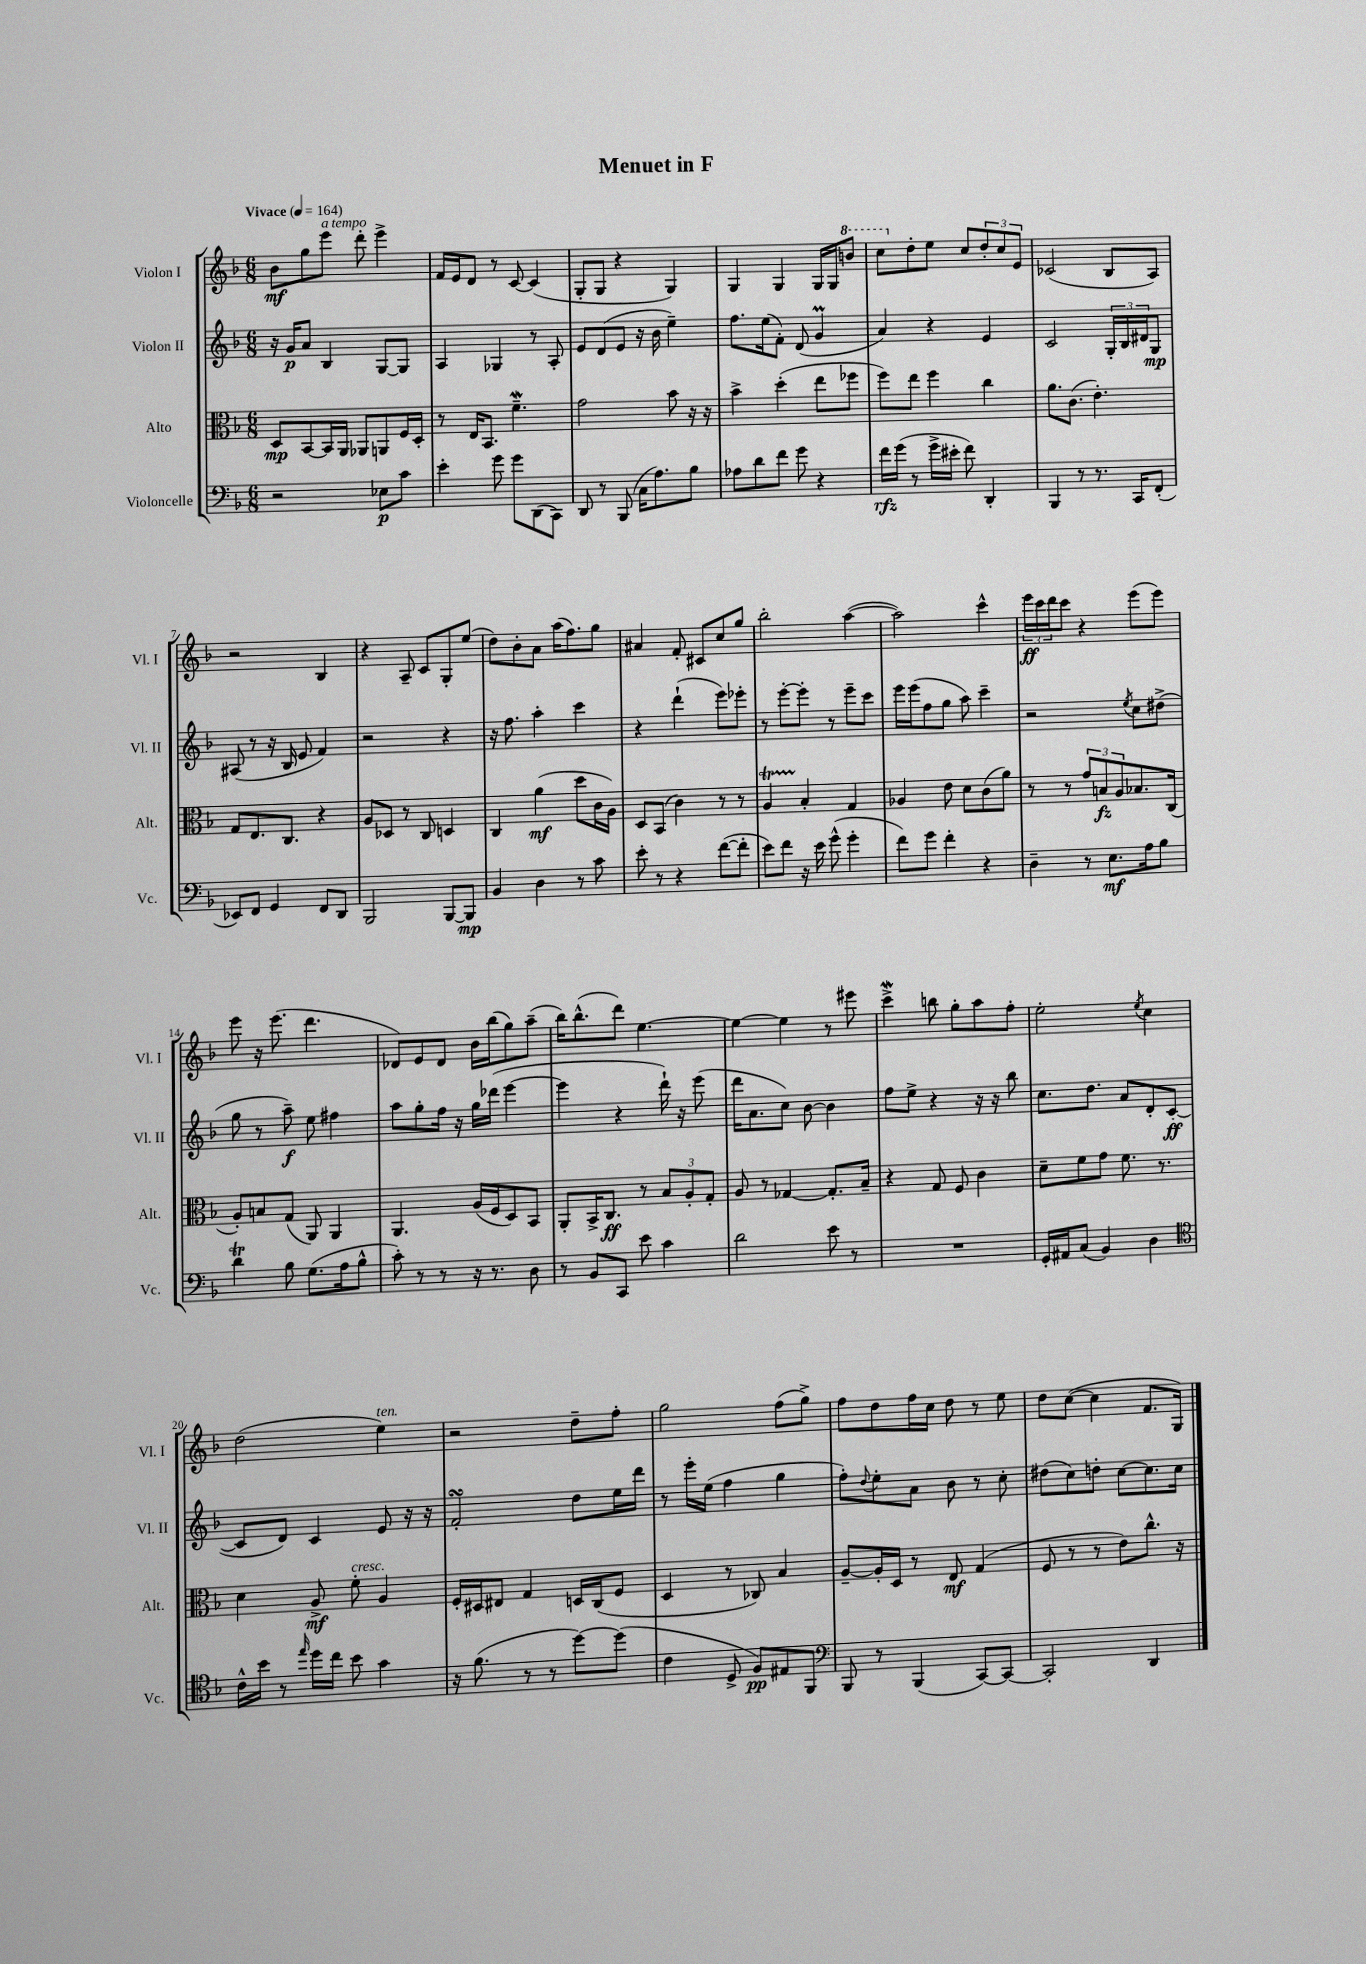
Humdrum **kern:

**kern	**kern	**kern	**kern
*staff4	*staff3	*staff2	*staff1
*clefF4	*clefC3	*clefG2	*clefG2
*k[b-]	*k[b-]	*k[b-]	*k[b-]
*M6/8	*M6/8	*M6/8	*M6/8
*MM164	*MM164	*MM164	*MM164
2r	8D/L	16r	8b-\L
.	.	16g/LK	.
.	[8BB-/	8a/J	8gg\
.	16BB-/]L	4B-/	8eee\J
.	16AA/JJ	.	.
.	8AA-/L	.	8ddd'\
8E-\L	8AA/	[8G/L	4eee^\
8c\J	16F/L	8G/]J	.
.	16D'/JJ	.	.
=	=	=	=
4e'\	8r	4A/	16f/LL
.	.	.	16e/J
.	16E/LK	.	8d/J
.	8.BB-/J	.	.
8g\	.	4G-/	8r
8g\L	4.f~\	.	[8c/
(8DD\	.	8r	(4c/]
8CC\J)	.	8A'/	.
=	=	=	=
8DD/	2g\	8e/L	8G'/L
8r	.	(8d/	8G/J
(8BBB-/	.	8e/J	4r
16C\LK	.	16r	.
8.A\)	.	16b-\	.
.	8b-\	4ee~\)	4G/)
8B-\J	16r	.	.
.	16r	.	.
=	=	=	=
8A-\L	4b-^\	8.ff\L	4G/
8d\	.	.	.
.	.	(16ee\k	.
8f\J	(4dd'\	8f'\J)	4G/
8g\	.	(8d/	.
4r	8ee\L	4g/	16G/LL
.	.	.	16G/J
.	8ff-\J	.	8bb/J
=	=	=	=
16f\LL	8ff\L)	4a/)	8ccc\L
(16g\JJ	.	.	.
8r	8ee\J	.	8dd'\
16g^\LL	4ff\	4r	8ee\J
16e#'\JJ	.	.	.
8f\)	.	.	8cc/L
4DD'/	4cc\	4e/	12dd'/
.	.	.	12cc/
.	.	.	12e/J
=	=	=	=
4BBB-/	8.a\L	2c/	(2c-/
.	(8.c\J	.	.
8r	.	.	.
8.r	4.e'\)	.	.
.	.	24G'/LL	8B-/L
.	.	24B-/	.
16CC/LK	.	.	.
.	.	24d#/J	.
(8FF'/J	.	8G/J	8A/J)
=	=	=	=
8EE-/L)	8G/L	(8A#/	2r
8FF/J	8.E/	8r	.
4GG/	.	16r	.
.	8.C/J	16B-/	.
.	.	8e/	.
8FF/L	4r	4f/)	4B-/
8DD/J	.	.	.
=	=	=	=
2BBB-/	8A/L	2r	4r
.	8D-/J	.	.
.	8r	.	8A~/
.	8C/	.	8c/L
[8BBB-/L	4D/	4r	8G'/
8BBB-/]J	.	.	(8ee/J
=	=	=	=
4BB-/	4C/	16r	8dd\L)
.	.	8.ff\	.
.	.	.	8b-'\
4D\	(4a\	4aa'\	8a\J
.	.	.	(16aa\LK
.	.	.	8.ff\)
8r	8dd\L	4ccc\	.
8c\	16c\L	.	8gg\J
.	16A\JJ)	.	.
=	=	=	=
8e'\	8D/L	4r	4a#/
8r	(8BB-/J	.	.
4r	4c\)	(4ddd`\	8f'/
.	.	.	8c#/L
([8f\L	8r	8eee\L)	8cc/
8f'\]J	8r	8eee-'\J	8gg/J
=	=	=	=
8e\L)	4A/	8r	2bb-'\
8f\J	.	[8eee'\L	.
16r	4B-'/	8eee'\]J	.
16e\	.	.	.
(8g^^\	.	8r	.
4g'\	4G/	8eee~\L	([4aa\
.	.	8ccc\J	.
=	=	=	=
8f\L)	4A-/	16eee\LL	2aa\])
.	.	(16eee\J	.
8g\J	.	8ff\	.
4f'\	8e\	8gg\J	.
.	8d\L	8aa\)	.
4r	(8c\	4ccc~\	4ccc^^\
.	8a\J)	.	.
=	=	=	=
4D~\	8r	2r	24eee\LL
.	.	.	24ccc\
.	.	.	24ddd\J
.	8r	.	8ccc\J
8r	12g/L	.	4r
.	12B/	.	.
8.E\L	.	.	.
.	12A/	.	.
.	.	8qee/	.
.	8.B-/	8cc\L	(8eee\L
16A\k	.	.	.
8B-\J	.	(8dd#^\J	8eee\J)
.	(16C/Jk	.	.
=	=	=	=
4d\	8A'/L)	8gg\	8eee\
.	8B/	8r	16r
.	.	.	(8.eee\
8B-\	(8G/J	8aa~\)	.
(8.G\L	8AA/)	8ee\	4.ddd\
.	4AA/	4ff#\	.
16A\k	.	.	.
8B-^^\J	.	.	.
=	=	=	=
8c'\)	4.AA/	8aa\L	8d-/L)
8r	.	8gg'\	8e/
8r	.	16ff\Jk	8d-/J
.	.	16r	.
16r	(16A/LL	16gg\LL	16b-\LL
8.r	16F/J	(16ddd-\JJ	(16bb-\J
.	8D/)	[4eee\	8gg\)
8D\	8BB-/J	.	(8aa~\J
=	=	=	=
8r	8AA'/L	4eee\]	16bb-\LK)
.	.	.	(8.bb-^^\
8BB-/L	16BB-^/K	.	.
.	8.C/J	.	.
8CC/J	.	4r	8ddd\J)
8e\	8r	.	[4.ee\
4c\	12B-/L	16ddd`\)	.
.	.	16r	.
.	12A'/	.	.
.	.	(8eee\	.
.	12G'/J	.	.
=	=	=	=
2d\	8A/	16ddd\LK	4ee\_
.	.	8.a\	.
.	8r	.	.
.	[4G-/	8cc\J)	4ee\]
.	.	[8b-\	.
8e\	8.G-'/]L	4b-\]	8r
8r	.	.	8eee#\
.	16B-~/Jk	.	.
=	=	=	=
2.r	4r	8ff\L	4ccc^\
.	.	8ee^\J	.
.	8G/	4r	8bb\
.	8F/	.	8gg'\L
.	4c\	16r	8aa\
.	.	16r	.
.	.	8bb-\	8ff'\J
=	=	=	=
16GG'/LL	8d~\L	8.cc\L	2ee'\
16AA#/J	.	.	.
(8C/J	8f\	.	.
.	.	8.dd\J	.
4BB-/)	8g\J	.	.
.	8.f\	8a/L	.
.	.	.	8qee/
4D\	.	8d'/	4cc\
.	8.r	.	.
.	.	([8c/J	.
=	=	=	=
*clefC4	*	*	*
16c^^\LL	4d\	8c/]L	(2dd\
16b-\JJ	.	.	.
8r	.	8d/J)	.
16qqee/	.	.	.
16dd\LL	8A^/	4c/	.
16cc\JJ	.	.	.
8b-\	8f'\	.	.
4g\	4A/	8e/	4ee\)
.	.	16r	.
.	.	16r	.
=	=	=	=
16r	16F'/LL	2f'/	2r
(8.f\	16D#/J	.	.
.	8E#/J	.	.
8r	4G/	.	.
8r	.	.	.
[8dd\L)	16D/LL	8dd\L	8dd~\L
.	(16C/J	.	.
(8dd\]J	8F/J	16ee\L	8ff'\J
.	.	16ddd\JJ	.
=	=	=	=
4c\	4D/	8r	2gg\
.	.	16eee'\LL	.
.	.	(16ee\JJ	.
8D^/	8r	4ff\	.
8F/L)	8C-/)	.	.
8E#/	4B-/	4gg\	(8ff\L
8FF/J	.	.	8gg^\J)
=	=	=	=
*clefF4	*	*	*
8BBB-/	[8A~/L	8ff'\L)	8ff\L
.	.	8qqdd/	.
8r	16A'/]L	8ee'\	8dd\
.	16D/JJ	.	.
(4BBB-/	8r	8a\J	16ff\L
.	.	.	16cc\JJ
.	8E/	8b-\	8dd\
[8CC/L)	(4G/	8r	8r
8CC/_J	.	8cc'\	8ee\
=	=	=	=
2CC'/]	8F/	(8dd#\L	8dd\L
.	8r	8cc\)	([8cc\J
.	8r	8dd'\J	4cc\]
.	8e\L)	[8cc\L	.
4DD/	8.cc^^\J	8.cc\]	8.f/L
.	16r	16cc\Jk	16G/Jk)
==	==	==	==
*-	*-	*-	*-
